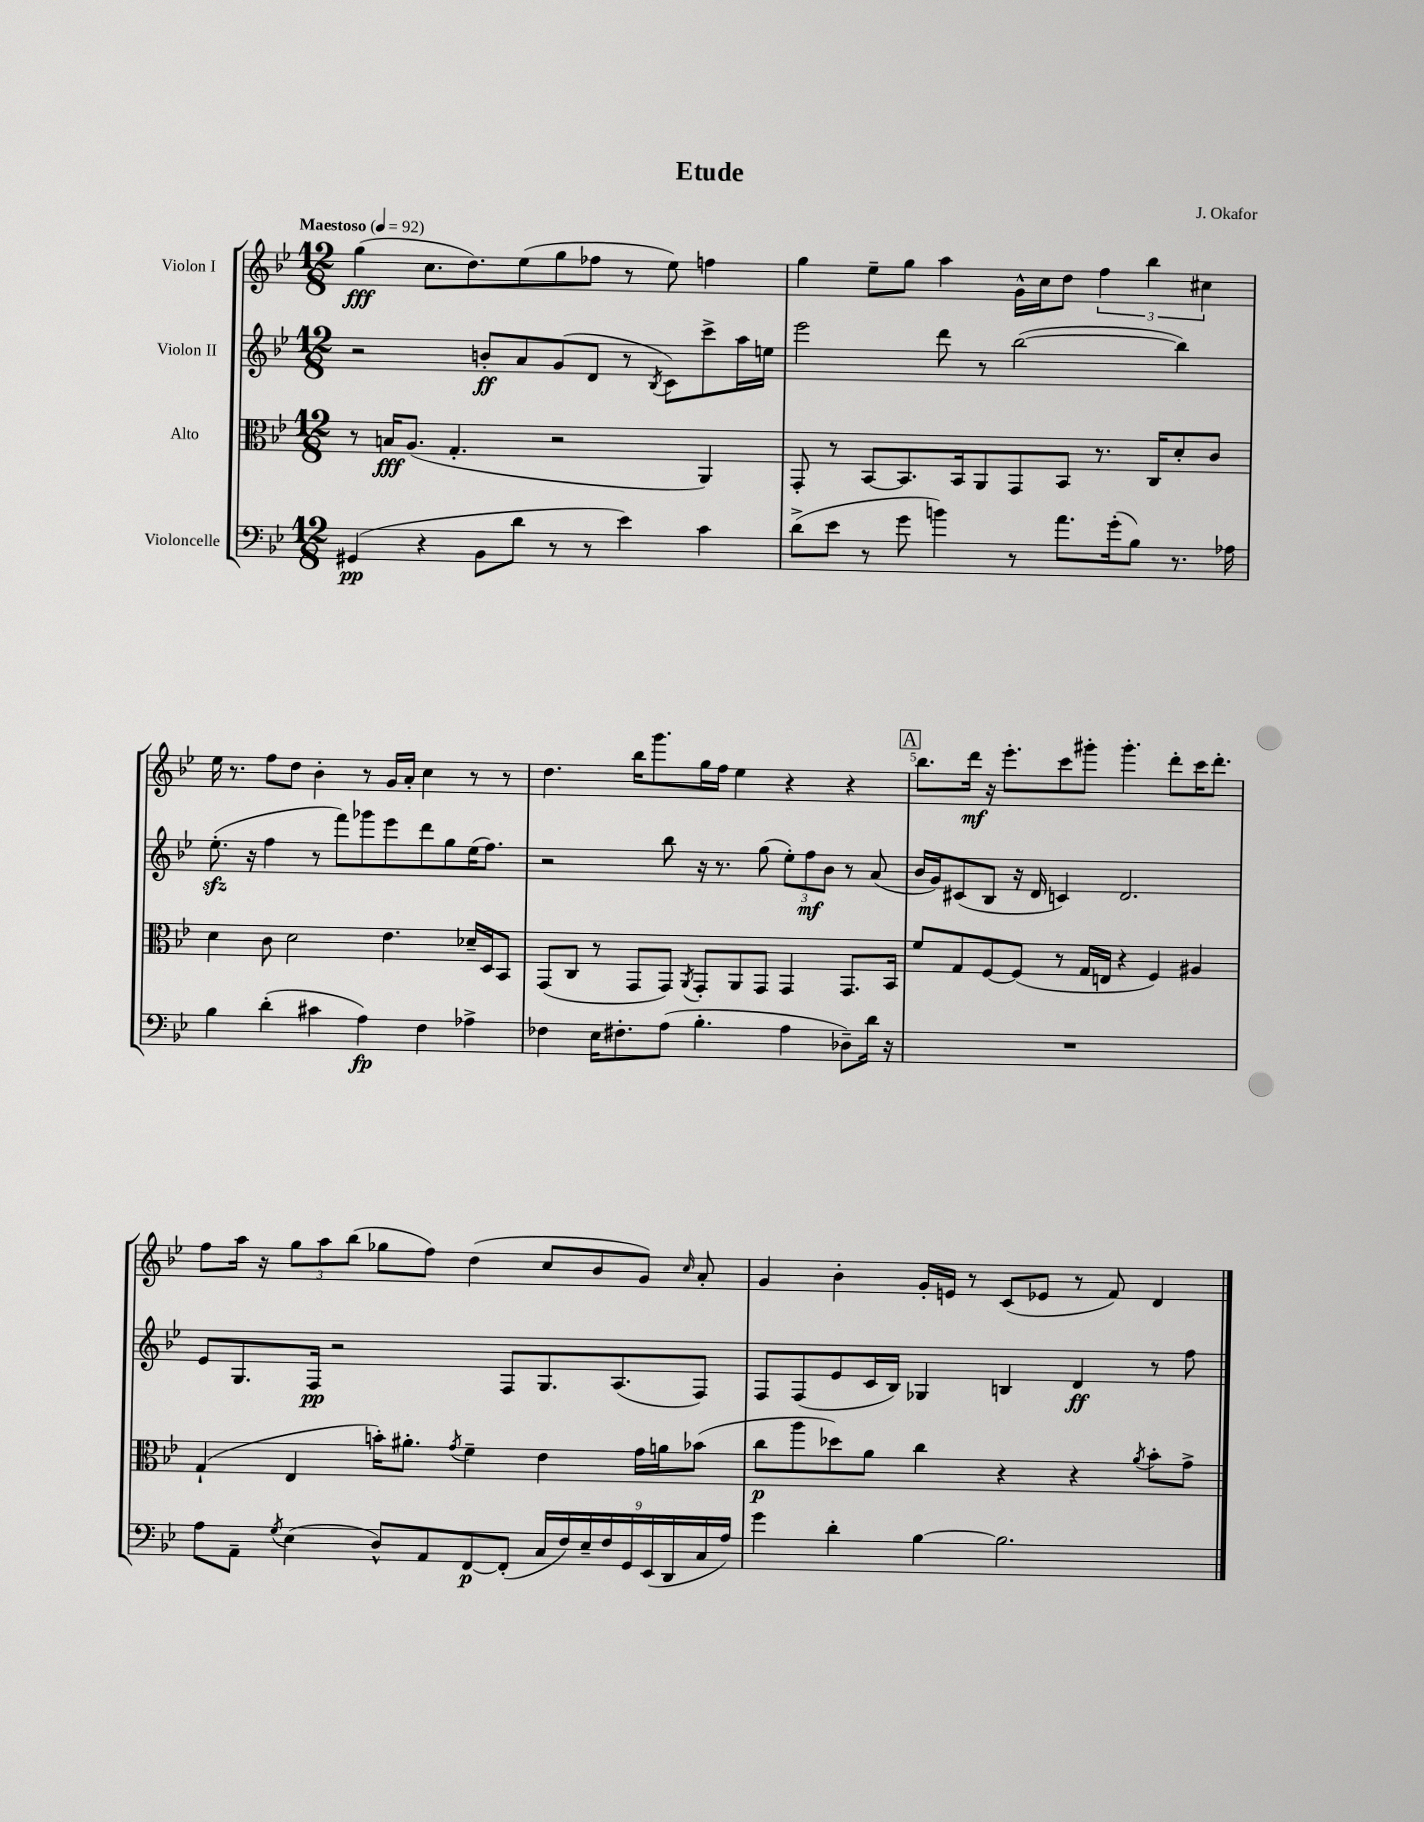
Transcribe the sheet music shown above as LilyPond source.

\header { title = "Etude" composer = "J. Okafor" }
<<
\new StaffGroup <<
\new Staff = "s0" \with { instrumentName = "Violon I" } {
    \clef treble \key bes \major \numericTimeSignature \time 12/8 \tempo "Maestoso" 4 = 92
    \autoBeamOff g''4\fff( c''8.[ d''8.) ees''8( g''8 fes''8] r8 ees''8) f''4 |
    g''4 ees''8[-- g''8] a''4 g'16[-^ c''16 d''8] \tuplet 3/2 { f''4 bes''4 cis''4 } |
    ees''16 r8. f''8[ d''8] bes'4-. r8 g'16[ a'16]-. c''4 r8 r8 |
    d''4. bes''16[ g'''8. g''16 f''16] ees''4 r4 r4 |
    \mark \markup { \box "A" } bes''8.[ d'''16]\mf r16 ees'''8.[-. c'''8 gis'''8]-. gis'''4.-. d'''8[-. c'''16 d'''8.]-. |
    f''8[ a''16] r16 \tuplet 3/2 { g''8[ a''8 bes''8]( } ges''8[ f''8]) d''4( c''8[ bes'8 g'8]) \grace { c''16 } a'8-. |
    g'4 bes'4-. g'16[-. e'16] r8 c'8[( ees'8] r8 f'8) d'4 \bar "|." |
}
\new Staff = "s1" \with { instrumentName = "Violon II" } {
    \clef treble \key bes \major \numericTimeSignature \time 12/8
    \autoBeamOff r2 b'8[-.\ff a'8 g'8( d'8] r8 \acciaccatura { bes8 } c'8[) c'''8-> a''16 e''16] |
    ees'''2 d'''8 r8 bes''2~( bes''4) |
    ees''8.-.\sfz( r16 f''4 r8 f'''8[) ges'''8 ees'''8 d'''8 g''8 ees''16( f''8.]) |
    r2 bes''8 r16 r8. g''8( \tuplet 3/2 { ees''8[-.) f''8\mf bes'8] } r8 a'8( |
    \mark \markup { \box "A" } bes'16[ g'16) cis'8( bes8] r16 d'16 c'4) d'2. |
    ees'8[ g8. f16]\pp r2 f8[ g8. a8.( f8]) |
    f8[ f8( ees'8 c'16 bes16]) ges4 b4 d'4\ff r8 f''8 \bar "|." |
}
\new Staff = "s2" \with { instrumentName = "Alto" } {
    \clef alto \key bes \major \numericTimeSignature \time 12/8
    \autoBeamOff r8 b16[\fff a8.]( g4.-. r2 a,4) |
    g,8-. r8 bes,8[~ bes,8. bes,16 a,8 g,8 bes,8] r8. c16[ d'8-. c'8] |
    d'4 c'8 d'2 ees'4. des'16[-- d16 bes,8] |
    g,8[( c8] r8 g,8[ g,8]) \acciaccatura { a,8 } g,8[-. a,8 g,8] g,4 g,8.[ bes,16] |
    \mark \markup { \box "A" } f'8[ g8 f8~ f8]( r8 g16[ e16] r4 f4) ais4 |
    g4-!( ees4 b'16[-.) ais'8.]-. \acciaccatura { g'8 } f'4-- ees'4 g'16[ a'16 bes'8]( |
    c''8[\p a''8 des''8) a'8] c''4 r4 r4 \acciaccatura { a'8 } bes'8[-. g'8]-> \bar "|." |
}
\new Staff = "s3" \with { instrumentName = "Violoncelle" } {
    \clef bass \key bes \major \numericTimeSignature \time 12/8
    \autoBeamOff gis,4\pp( r4 bes,8[ d'8] r8 r8 ees'4) c'4 |
    d'8[->( ees'8] r8 g'8 b'4) r8 a'8.[ g'16-.( bes8]) r8. aes16 |
    bes4 d'4-.( cis'4 a4\fp) f4 aes4-> |
    fes4 ees16[ fis8.-. a8]( bes4.-. a4 des8[--) d'16] r16 |
    \mark \markup { \box "A" } R1. |
    a8[ a,8]-- \acciaccatura { g8 } ees4( d8[-^) a,8 f,8~\p f,8]-.( \tuplet 9/8 { c16[ f16) ees16-- f16 g,16 ees,16( d,16 c16 a16]) } |
    g'4 d'4-. bes4~ bes2. \bar "|." |
}
>>
>>
\layout { \context { \Score \override BarNumber.break-visibility = ##(#f #t #t) barNumberVisibility = #(every-nth-bar-number-visible 5) } }
